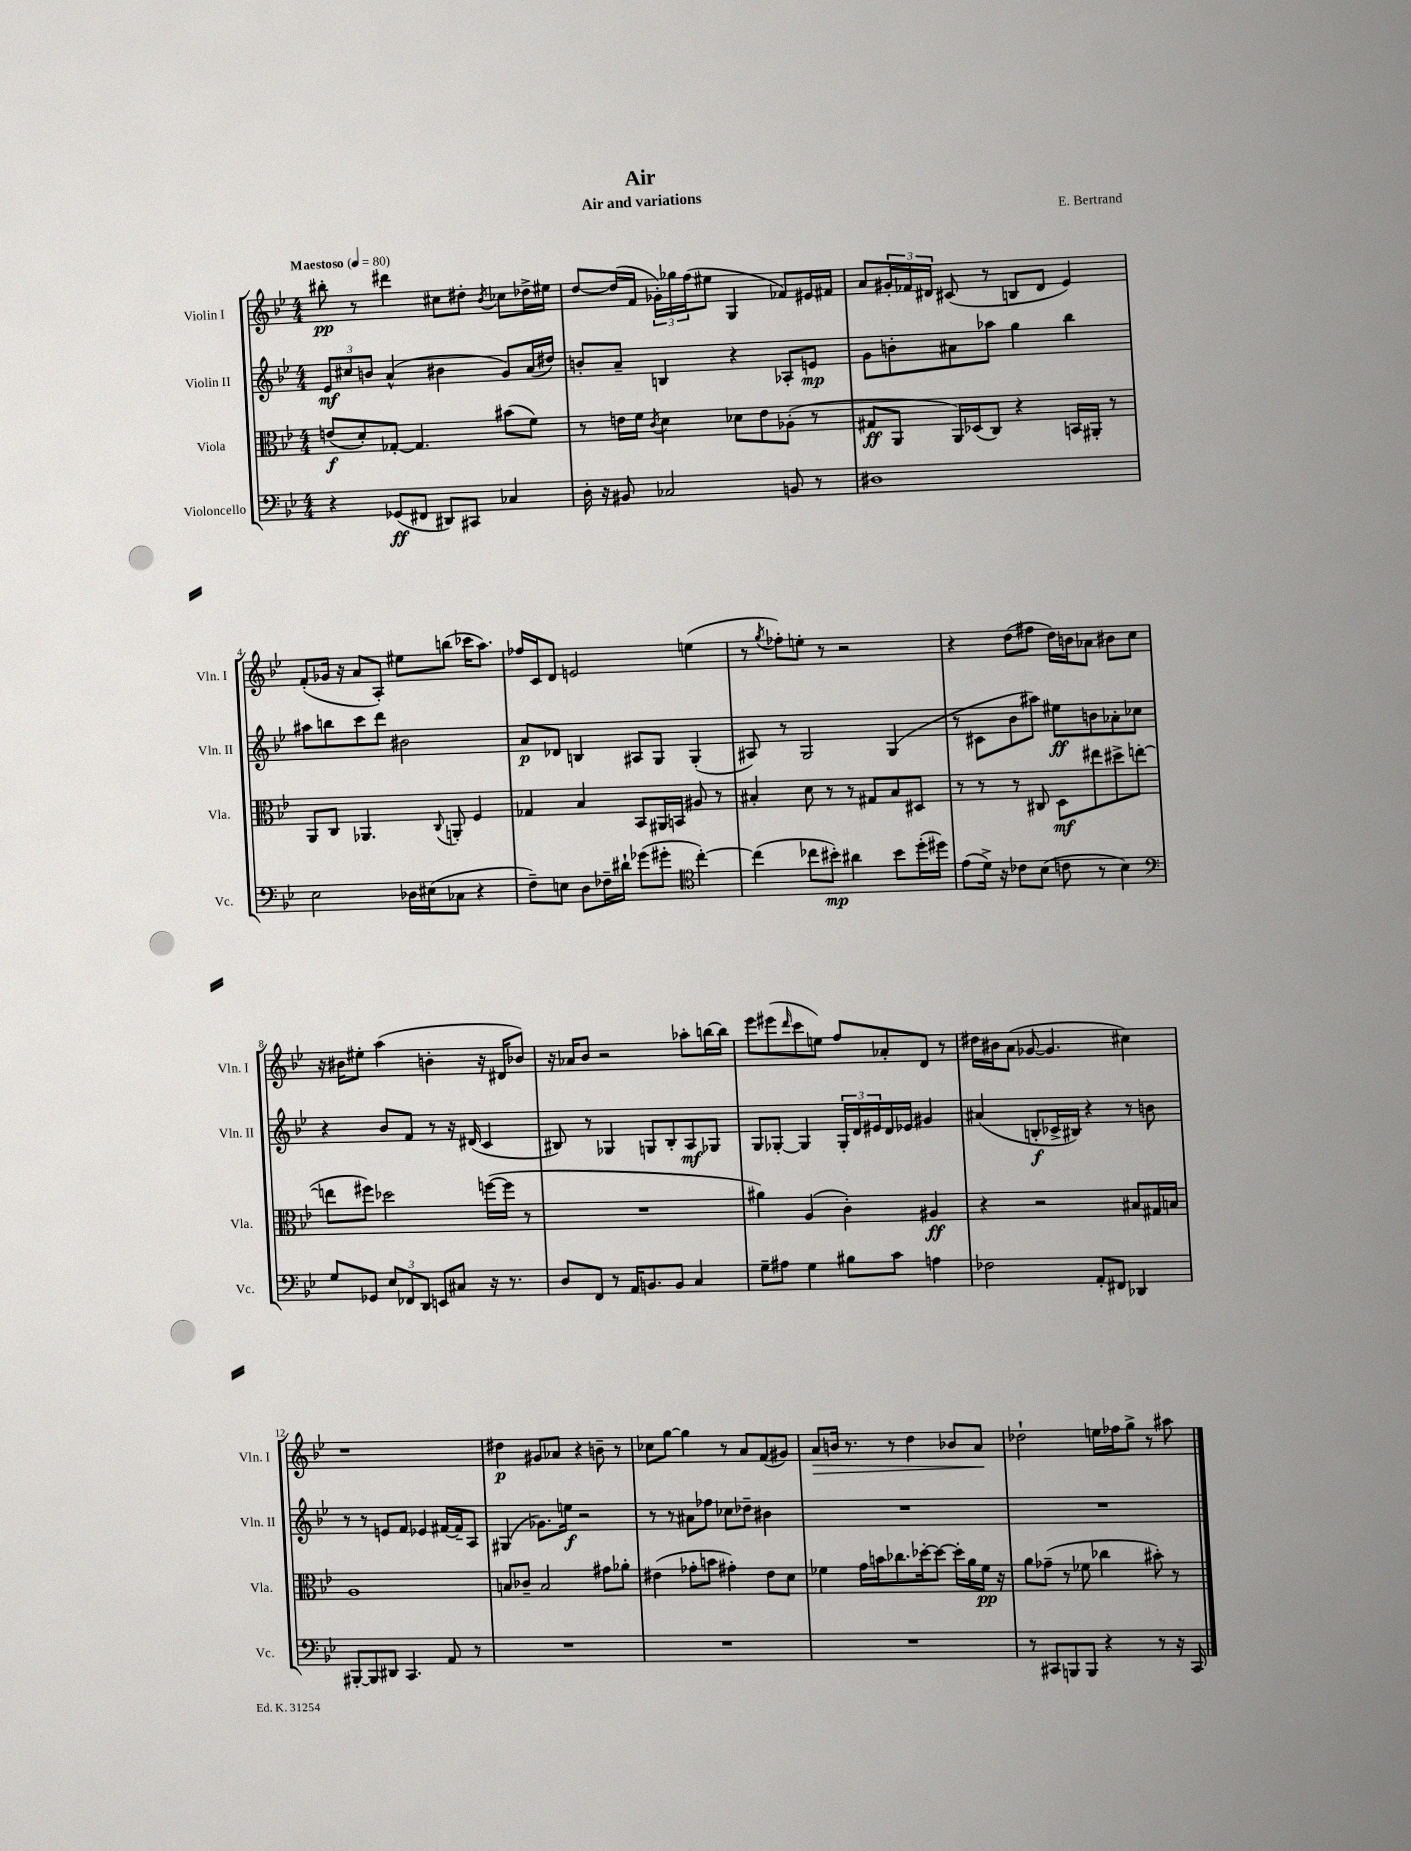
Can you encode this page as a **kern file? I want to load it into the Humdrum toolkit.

**kern	**kern	**kern	**kern
*staff4	*staff3	*staff2	*staff1
*clefF4	*clefC3	*clefG2	*clefG2
*k[b-e-]	*k[b-e-]	*k[b-e-]	*k[b-e-]
*M4/4	*M4/4	*M4/4	*M4/4
*MM80	*MM80	*MM80	*MM80
4r	(8e/L	12e-/L	8bb#'\
.	.	12cc#/	.
.	8d'/)	.	8r
.	.	12b/J	.
(8GG-/L	[8G-'/J	(4a^^/	4ddd#\
8FF#/J	4.G-/]	.	.
8DD#/L)	.	4b#\	8cc#\L
8CC#/J	.	.	8dd#'\J
.	.	.	8qb-/
4C-/	(8b#\L	8g/L)	8cc-\L
.	8f\J)	(16a/L	16dd-^\L
.	.	16dd#/JJ)	16ee#\JJ
=	=	=	=
16D'\	8r	8b'/L	[8dd/L
16r	.	.	.
8BB#/	16e\LL	8a~/J	(16dd/]L
.	16f\JJ	.	16f/JJ
.	8qc/	.	.
2C-/	4d\	4B/	24g-'\LL)
.	.	.	24gg-\
.	.	.	(24ff\J
.	.	.	8ee#\J
.	8d-\L	4r	4G/
.	8e\	.	.
8BB/	(8A-'\J	8A-'/L	8f-/L)
8r	8r	8e/J	16e#/L
.	.	.	16f#/JJ
=	=	=	=
1D#	8G#/L	8g\L	8a/L
.	8AA/J	8b'\	24g#'/L
.	.	.	24f-/
.	.	.	24d#/JJ
.	16AA/LL)	8a#\	(8c#/
.	(16D-/J	.	.
.	8C/J)	8aa-\J	8r
.	4r	4gg\	8B/L
.	.	.	8d#/J
.	16BB/LL	4bb-\	4e-/)
.	16AA#'/JJ	.	.
.	8r	.	.
=	=	=	=
2E-\	8AA/L	8aa#\L	(8f'/L
.	8C/J	8bb\	16g-/Jk
.	.	.	16r
.	4.AA-/	8ccc\	8a/L
.	.	8ddd\J	8A'/J)
16D-\LL	.	2b#\	8ee#\L
(16E#\J	.	.	.
.	8qqC/	.	.
8C-\J	8AA'/	.	(8bb\J
4r	4F/	.	16ccc-\LK
.	.	.	8.aa\J)
=	=	=	=
8F~\L)	4G-/	8a/L	16ff-/LL
.	.	.	16c/J
8E\J	.	8d-/J	8d/J
8D\L	4B-/	4B/	2e/
16F-~\L	.	.	.
16d#`\JJ	.	.	.
(8g-\L	8BB-/L	8A#/L	.
8g#'\J	16AA#/L	8G/J	.
.	16BB/JJ	.	.
*clefC4	*	*	*
[4cc'\)	8A#/	(4G'/	(4ee\
.	8r	.	.
=	=	=	=
(4cc\]	4B#'/	8A#/)	8r
.	.	.	8qgg/
.	.	8r	8ff-'\L)
8cc-\L	8d\	2G/	8ee'\J
8b#'\J)	8r	.	8r
4a#\	8r	.	2r
.	8G#/L	.	.
8b#\L	8B#/	(4G/	.
(16dd'\L	8D#/J	.	.
16dd#\JJ)	.	.	.
=	=	=	=
(8e-\L	8r	8r	4r
16d^\Jk)	8r	8c#\L	.
16r	.	.	.
8c-\L	8r	8b-\	(8dd\L
(8B-\J	8C#/	8aa#\J)	8ff#\J
8c\	8D\L	8ee#\L	16dd\LL)
.	.	.	16b\J
8r	8ee#\	8b\	8a-\J
4B-\)	8dd#^\	8a-'\	8b#\L
.	([8ee\J	8cc-\J	8cc\J
=	=	=	=
*clefF4	*	*	*
8G/L	8ee\]L	4r	16r
.	.	.	16b#\LK
8GG-/J	8ff#\J)	.	8ee#'\J
12E-/L	2dd-\	8b-/L	(4aa\
12FF-/	.	.	.
.	.	8f/J	.
12DD/J	.	.	.
8EE/L	.	8r	4b'\
8C#/J	.	16r	.
.	.	(16d#/	.
16r	([16ff\LL	4c/	16r
8.r	16ff\]JJ	.	16d#/LK
.	8r	.	8b-/J)
=	=	=	=
8D/L	1r	8B#/)	16r
.	.	.	16a-/LK
8FF/J	.	8r	8b-/J
8r	.	4G-/	2r
16AA/LK	.	.	.
8.BB/	.	.	.
.	.	8G/L	.
8BB/J	.	8B#'/	.
4C/	.	8A/	8aa-'\L
.	.	8G-/J	[16bb\L
.	.	.	16bb\]JJ
=	=	=	=
8G~\L	4a#\)	8G/L	8eee-\L
8A#\J	.	[8G-'/J	(8eee#\
.	.	.	16qqddd/
4G\	(4A/	4G-/]	8ccc\
.	.	.	8ee\J)
8B#\L	4c'\)	24G-'/LL	8ff/L
.	.	24d/	.
.	.	24e#/	.
8c\J	.	16d/	8a-'/
.	.	16e-/JJ	.
4A\	4A#/	4g#/	8d/J
.	.	.	8r
=	=	=	=
2F-\	4r	(4a#/	16dd#\LL
.	.	.	16b#\J
.	.	.	(8a\J
.	2r	8B'/L	[8g-/
.	.	16c-^/L	4.g-/]
.	.	16B#/JJ)	.
8AA'/L	.	4r	.
8FF#/J	.	.	.
4DD-/	8B#/L	8r	4cc#\)
.	16G#/L	8b\	.
.	16B/JJ	.	.
=	=	=	=
[8BBB#'/L	1A	8r	1r
8BBB#/]	.	8r	.
8DD#/J	.	8e/L	.
4.CC/	.	8f/J	.
.	.	4e-/	.
8AA/	.	[16f#/LL	.
.	.	16f#~/]J	.
8r	.	8A/J	.
=	=	=	=
1r	8B/L	(4G#/	4dd#\
.	8c-~/J	.	.
.	2B/	8.g-\L)	8g#/L
.	.	.	8a-/J
.	.	16ee\Jk	.
.	.	2r	4r
.	8g#\L	.	8b~\
.	8a-'\J	.	8r
=	=	=	=
1r	(4e#\	8r	8cc-\L
.	.	8r	[8gg\J
.	8g-'\L	8a#\L	4gg\]
.	8b\J	8ff-\J	.
.	4g#'\)	8cc-\L	8r
.	.	8dd-~\J	8a/L
.	8e#\L	4b#\	(8f/
.	8d\J	.	8g#/J)
=	=	=	=
1r	4f-\	1r	8a/L
.	.	.	16b/Jk
.	.	.	8.r
.	16g\LL	.	.
.	16b\J	.	.
.	8.cc-\	.	8r
.	.	.	4dd\
.	[16dd-'\k	.	.
.	8dd-\_J	.	.
.	16dd-'\]LL	.	8b-/L
.	16a\	.	.
.	16f-\JJ	.	8a/J
.	16r	.	.
=	=	=	=
8r	8a\L	1r	2dd-`\
8CC#/L	(8g-~\J	.	.
8BBB/	8r	.	.
8BBB/J	8f-\	.	.
4r	4cc-\	.	16ee\LL
.	.	.	16ff-\J
.	.	.	8gg^\J
8r	8b#'\)	.	8r
16r	8r	.	8aa#\
16CC#/	.	.	.
==	==	==	==
*-	*-	*-	*-
